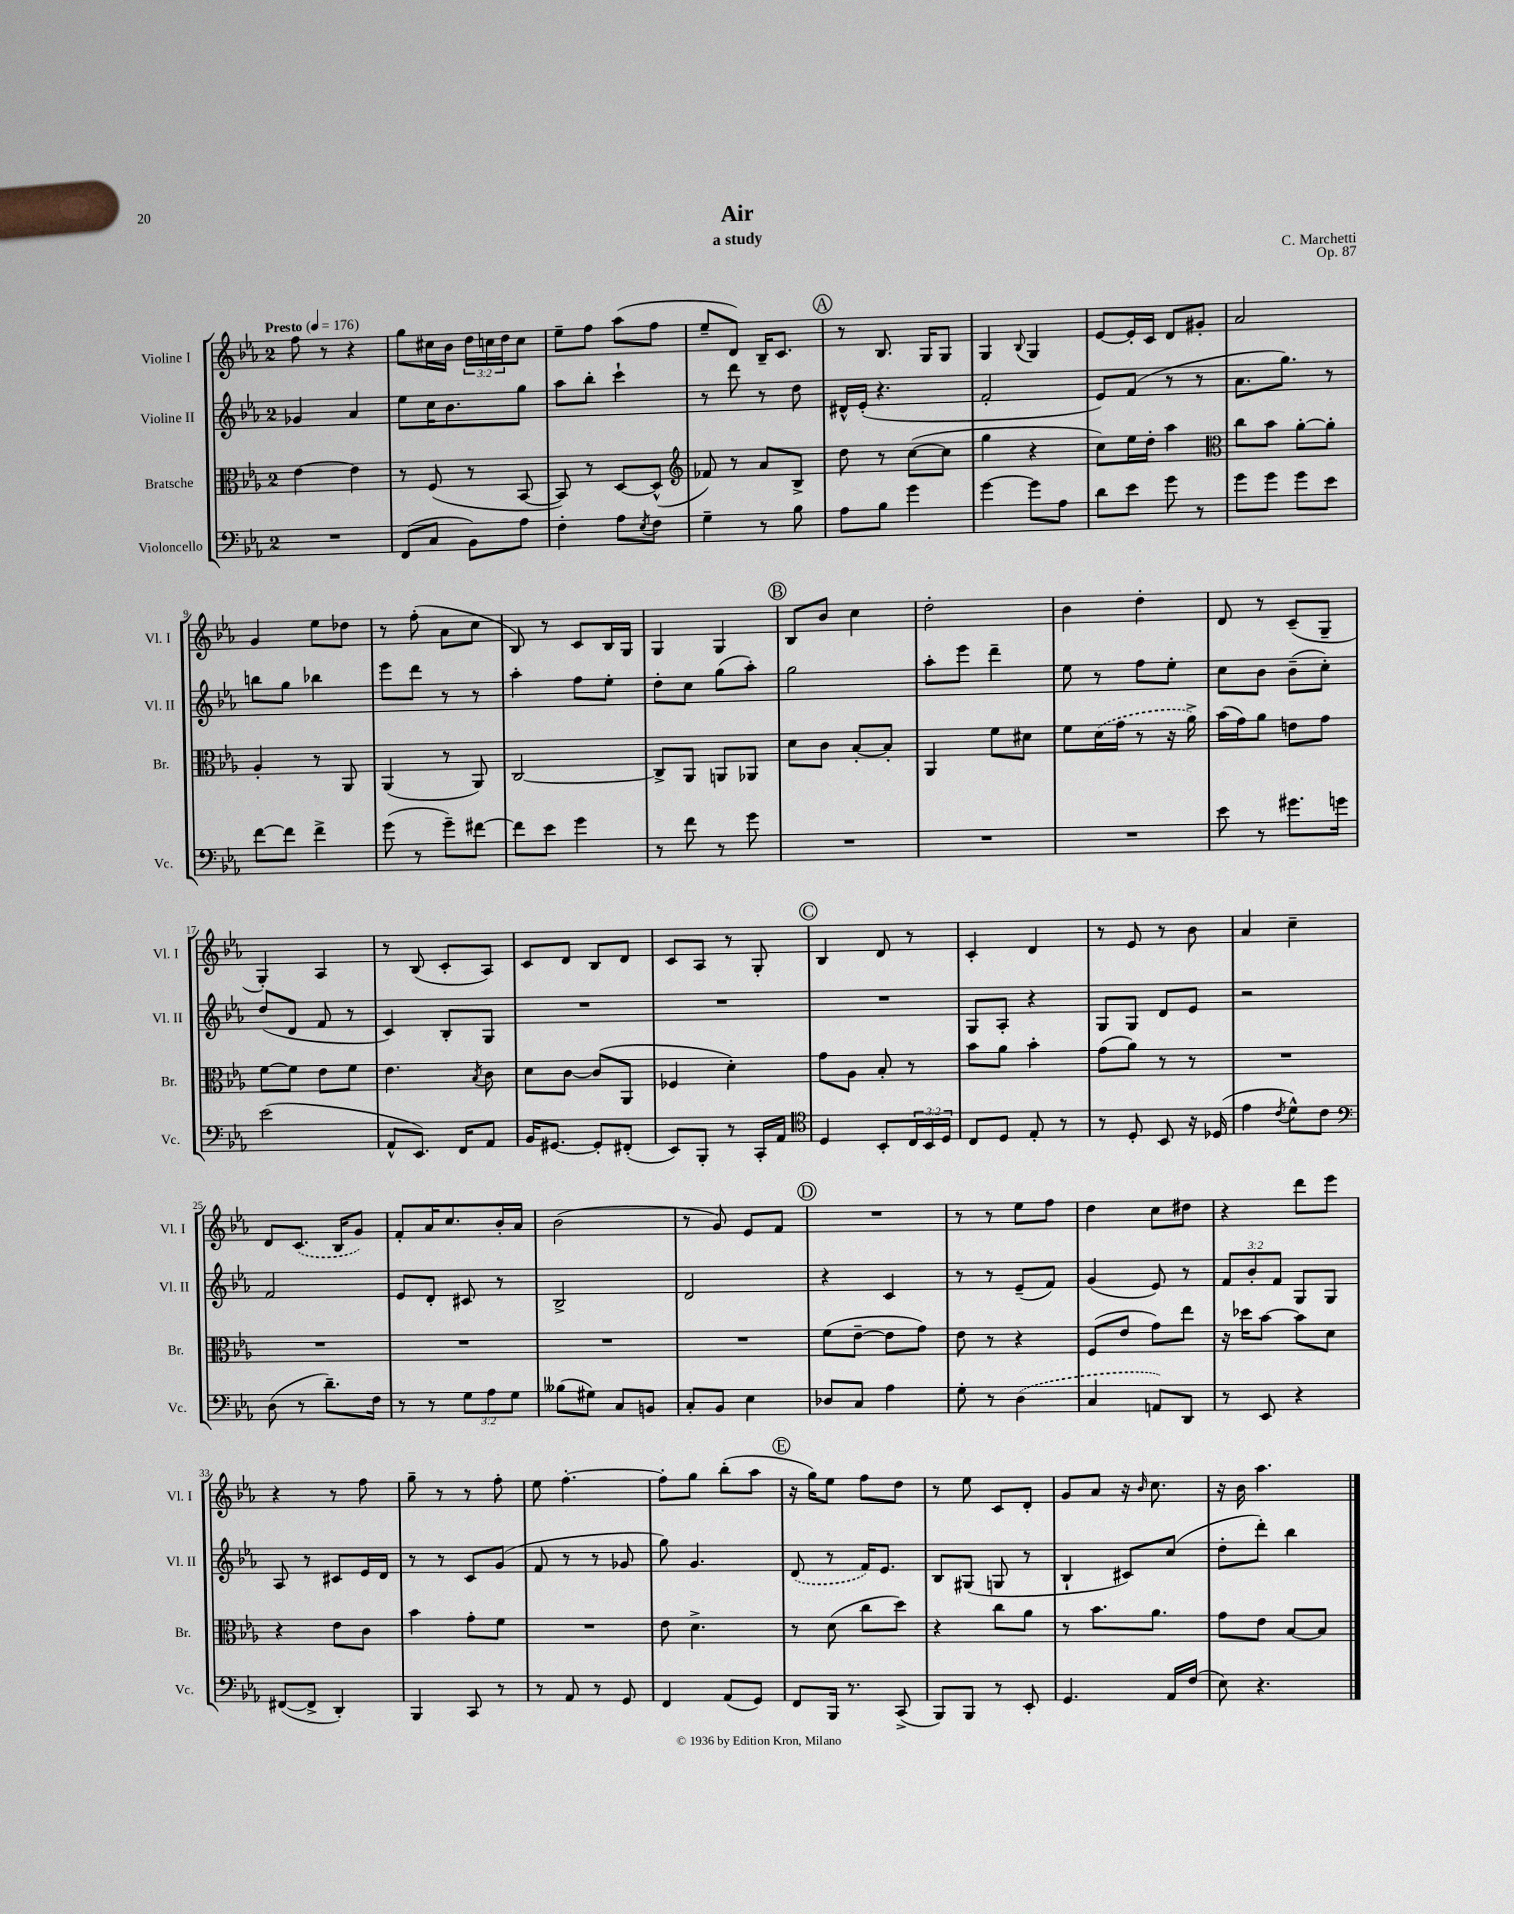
\header { title = "Air" composer = "C. Marchetti" subtitle = "a study" opus = "Op. 87" }
<<
\new StaffGroup <<
\new Staff = "s0" \with { instrumentName = "Violine I" shortInstrumentName = "Vl. I" } {
    \clef treble \key ees \major \once \override Staff.TimeSignature.style = #'single-digit \time 2/4 \override Staff.TupletNumber.text = #tuplet-number::calc-fraction-text \tempo "Presto" 4 = 176
    f''8 r8 r4 |
    g''8 cis''16 bes'16 \tuplet 3/2 { d''16 c''16 d''16 } c''8 |
    ees''8-- f''8 aes''8( f''8 |
    ees''8-- d'8) bes16-- c'8. |
    \mark \markup { \circle "A" } r8 bes8. g16 g8 |
    g4 \appoggiatura { bes8 } g4 |
    ees'8~ ees'16-. c'16 d'8 gis'8-. |
    aes'2 |
    g'4 ees''8 des''8 |
    r8 f''8-.( aes'8 c''8 |
    bes8) r8 c'8 bes16 g16 |
    g4 g4 |
    \mark \markup { \circle "B" } bes8 bes'8 c''4 |
    d''2-. |
    bes'4 d''4-. |
    d'8 r8 c'8--( g8-- |
    g4-.) aes4 |
    r8 bes8( c'8-. aes8) |
    c'8 d'8 bes8 d'8 |
    c'8 aes8 r8 g8-. |
    \mark \markup { \circle "C" } bes4 d'8 r8 |
    c'4-. d'4 |
    r8 ees'8 r8 bes'8 |
    aes'4 c''4-- |
    d'8 \once \slurDashed c'8.( bes16 g'8) |
    f'8-. aes'16 c''8. bes'16-. aes'16 |
    bes'2( |
    r8 g'8) ees'8 f'8 |
    \mark \markup { \circle "D" } R2 |
    r8 r8 ees''8 f''8 |
    d''4 c''8 dis''8 |
    r4 d'''8 ees'''8 |
    r4 r8 f''8 |
    g''8-- r8 r8 f''8-. |
    ees''8 f''4.~-. |
    f''8-. g''8 bes''8-.( aes''8 |
    \mark \markup { \circle "E" } r16 g''16) ees''8 f''8 d''8 |
    r8 ees''8 c'8 d'8-. |
    g'8 aes'8 r16 \grace { bes'16 } c''8. |
    r16 bes'16 aes''4. \bar "|." |
}
\new Staff = "s1" \with { instrumentName = "Violine II" shortInstrumentName = "Vl. II" } {
    \clef treble \key ees \major \once \override Staff.TimeSignature.style = #'single-digit \time 2/4 \override Staff.TupletNumber.text = #tuplet-number::calc-fraction-text
    ges'4 aes'4 |
    ees''8 c''16 bes'8. g''8 |
    aes''8 bes''8-. c'''4-! |
    r8 d'''8 r8 d''8 |
    \mark \markup { \circle "A" } dis'16-^ ees'16-.( r4. |
    f'2-. |
    ees'8) f'8( r8 r8 |
    aes'8. g''8.) r8 |
    b''8 g''8 bes''4 |
    ees'''8 d'''8 r8 r8 |
    aes''4-. f''8 ees''8-. |
    d''8-. c''8 g''8( aes''8-.) |
    \mark \markup { \circle "B" } g''2 |
    aes''8-. ees'''8 d'''4-- |
    ees''8 r8 f''8 ees''8-. |
    c''8 bes'8 bes'8--( c''8-.) |
    d''8( d'8 f'8 r8 |
    c'4) bes8-. g8 |
    R2 |
    R2 |
    \mark \markup { \circle "C" } R2 |
    g8 aes8-. r4 |
    g8 g8 d'8 ees'8 |
    r2 |
    f'2 |
    ees'8 d'8-. cis'8 r8 |
    bes2-> |
    d'2 |
    \mark \markup { \circle "D" } r4 c'4 |
    r8 r8 ees'8--( f'8) |
    g'4( ees'8) r8 |
    \tuplet 3/2 { f'8 bes'8-. f'8 } g8 g8 |
    aes8 r8 cis'8 ees'16 d'16 |
    r8 r8 c'8 g'8( |
    f'8 r8 r8 ges'8 |
    g''8) g'4. |
    \mark \markup { \circle "E" } \once \slurDashed d'8( r8 f'16) ees'8. |
    bes8 gis8( g8 r8 |
    bes4-! cis'8) c''8( |
    d''8-. d'''8-.) bes''4 \bar "|." |
}
\new Staff = "s2" \with { instrumentName = "Bratsche" shortInstrumentName = "Br." } {
    \clef alto \key ees \major \once \override Staff.TimeSignature.style = #'single-digit \time 2/4
    ees'4~ ees'4 |
    r8 f8( r8 bes,8~ |
    bes,8) r8 d8~ d8-^( |
    \clef treble fes'8) r8 aes'8 bes8-> |
    \mark \markup { \circle "A" } d''8 r8 c''8~( c''8 |
    g''4 r4 |
    c''8) ees''16 d''16-. aes''4 |
    \clef alto c''8 bes'8 aes'8~-. aes'8-. |
    aes4-. r8 aes,8 |
    aes,4( r8 aes,8) |
    c2~ |
    c8-> aes,8 a,8 aes,8 |
    \mark \markup { \circle "B" } d'8 c'8 bes8~-. bes8-. |
    aes,4 f'8 dis'8 |
    f'8 \once \slurDashed d'16( g'16 r8 r16 aes'16->) |
    bes'16( g'16) aes'8 e'8 g'8 |
    f'8~ f'8 ees'8 f'8 |
    ees'4. \acciaccatura { bes8 } c'8 |
    d'8 c'8~ c'8( aes,8 |
    fes4 d'4-.) |
    \mark \markup { \circle "C" } g'8 aes8 bes8-. r8 |
    bes'8 aes'8 bes'4-. |
    g'8( aes'8) r8 r8 |
    R2 |
    R2 |
    R2 |
    R2 |
    R2 |
    \mark \markup { \circle "D" } f'8( ees'8~-- ees'8 g'8) |
    ees'8 r8 r4 |
    f8( ees'8 g'8) ees''8 |
    r16 des''16 bes'8~ bes'8 d'8 |
    r4 ees'8 c'8 |
    bes'4 g'8-. f'8 |
    R2 |
    ees'8 d'4.-> |
    \mark \markup { \circle "E" } r8 d'8( c''8 d''8) |
    r4 c''8 aes'8 |
    r8 bes'8. aes'8. |
    g'8 ees'8 bes8~ bes8 \bar "|." |
}
\new Staff = "s3" \with { instrumentName = "Violoncello" shortInstrumentName = "Vc." } {
    \clef bass \key ees \major \once \override Staff.TimeSignature.style = #'single-digit \time 2/4 \override Staff.TupletNumber.text = #tuplet-number::calc-fraction-text
    R2 |
    f,8( c8 bes,8) aes8 |
    f4-. aes8 \acciaccatura { ees8 } f8 |
    g4-- r8 bes8 |
    \mark \markup { \circle "A" } aes8 bes8 g'4 |
    g'4~ g'8 aes8 |
    d'8 ees'8 g'8 r8 |
    g'8 g'8 g'8 ees'8 |
    f'8~ f'8 f'4-> |
    g'8( r8 g'8--) fis'8~ |
    fis'8 ees'8 g'4 |
    r8 f'8 r8 g'8 |
    \mark \markup { \circle "B" } R2 |
    R2 |
    R2 |
    ees'8 r8 gis'8. g'16 |
    ees'2( |
    aes,8-^ ees,8.) f,16 aes,8 |
    bes,16 gis,8.~ gis,8-. fis,8-.( |
    ees,8) bes,,8-. r8 c,16-. aes,16 |
    \mark \markup { \circle "C" } \clef tenor d4 bes,8-. \tuplet 3/2 { c16 bes,16 d16 } |
    c8 d8 ees8-. r8 |
    r8 d8-. bes,8 r16 des16( |
    ees'4 \acciaccatura { c'8 } d'8-^) c'8 |
    \clef bass d8( r8 d'8.--) f16 |
    r8 r8 \tuplet 3/2 { g8 aes8 g8 } |
    beses8( gis8) c8 b,8 |
    c8-. bes,8 ees4 |
    \mark \markup { \circle "D" } des8 c8 aes4 |
    g8-. r8 \once \slurDashed d4( |
    c4 a,8) d,8 |
    r8 ees,8 r4 |
    fis,8~( fis,8-> d,4-.) |
    bes,,4 c,8 r8 |
    r8 aes,8 r8 g,8 |
    f,4 aes,8( g,8) |
    \mark \markup { \circle "E" } f,8 bes,,16 r8. c,8->( |
    bes,,8) bes,,8 r8 ees,8-. |
    g,4. aes,16 f16( |
    ees8) r4. \bar "|." |
}
>>
>>
